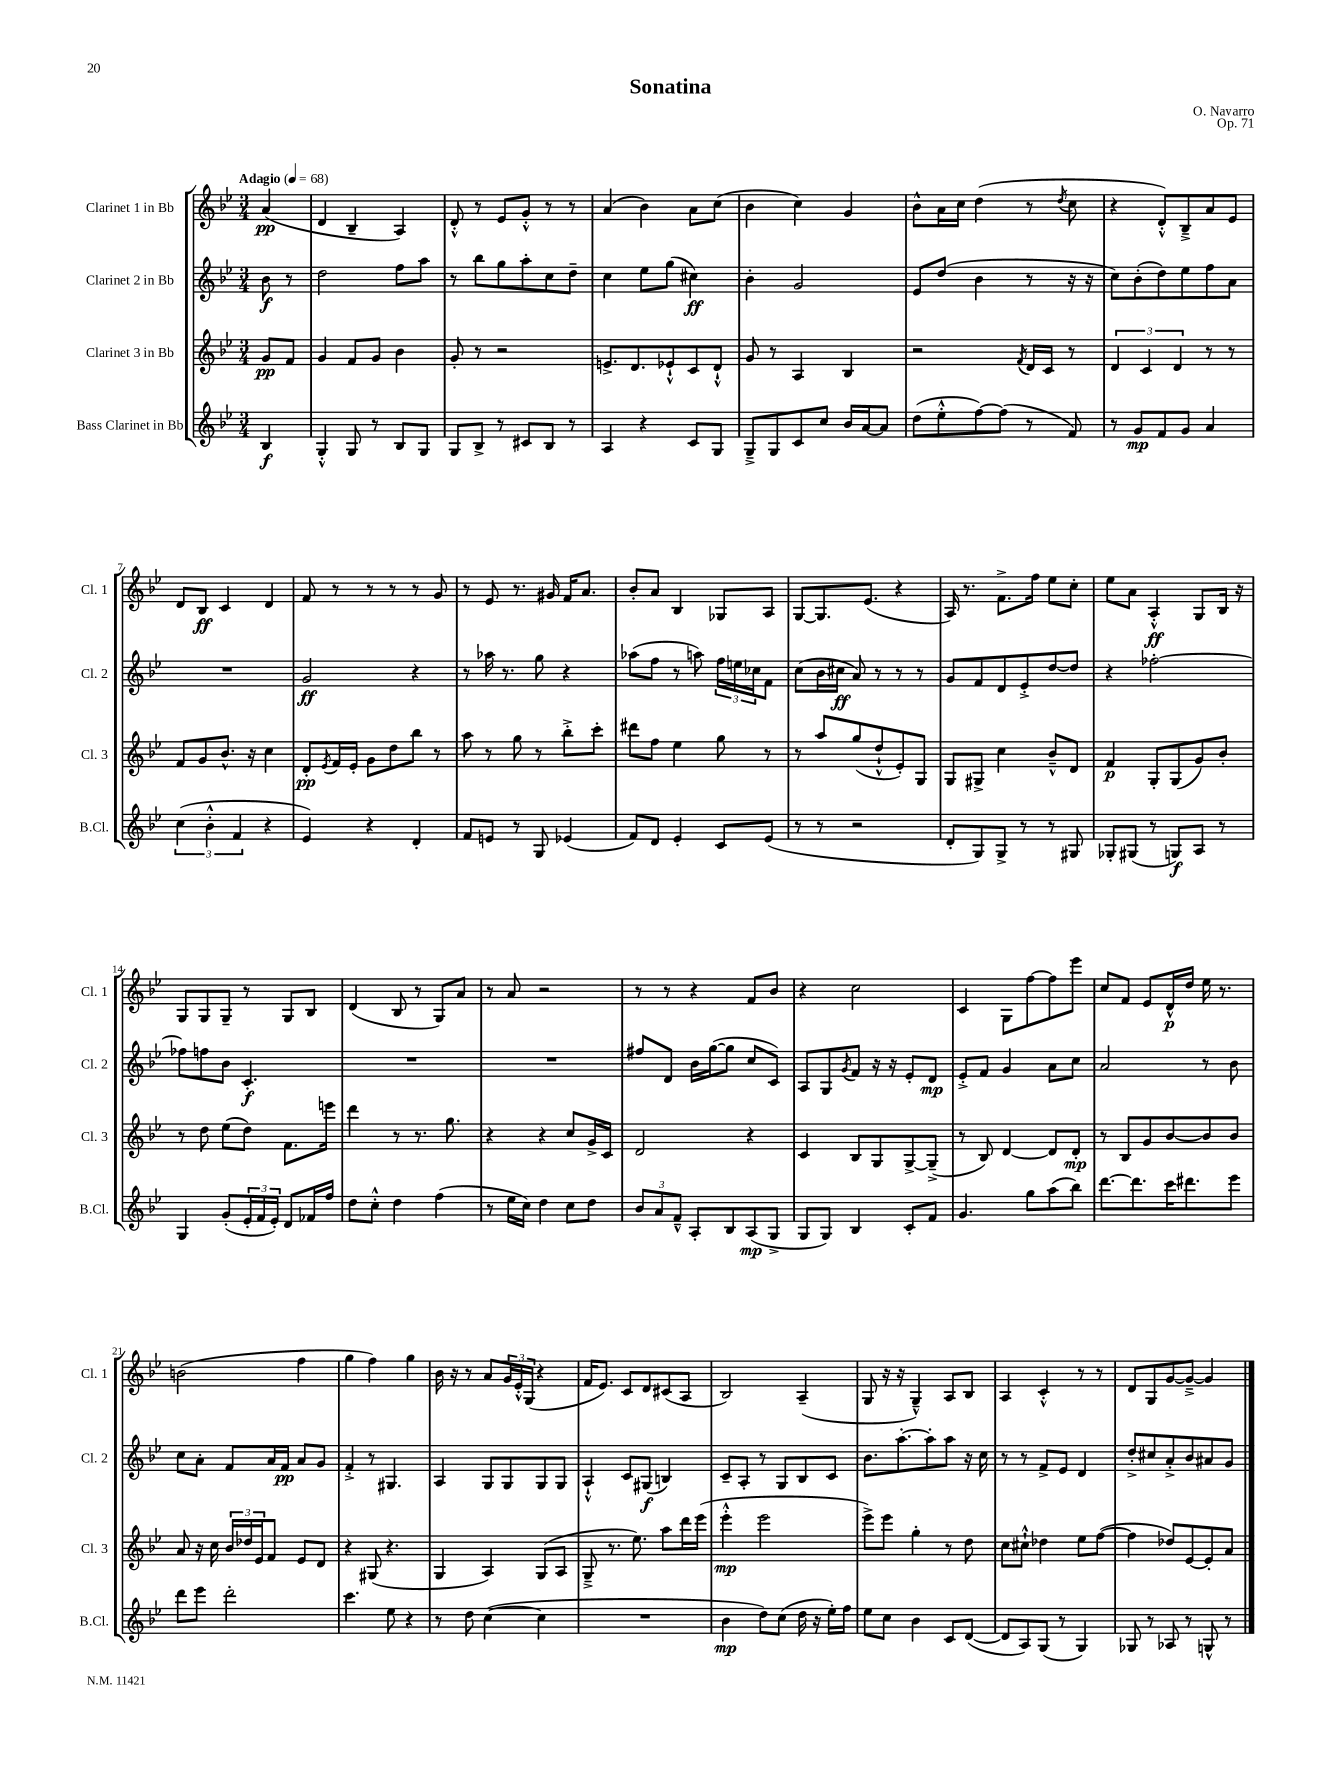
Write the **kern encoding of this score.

**kern	**kern	**kern	**kern
*staff4	*staff3	*staff2	*staff1
*clefG2	*clefG2	*clefG2	*clefG2
*k[b-e-]	*k[b-e-]	*k[b-e-]	*k[b-e-]
*M3/4	*M3/4	*M3/4	*M3/4
*MM68	*MM68	*MM68	*MM68
4B-/	8g/L	8b-\	(4a/
.	8f/J	8r	.
=	=	=	=
4G'^^/	4g/	2dd\	4d/
8G/	8f/L	.	4B-~/
8r	8g/J	.	.
8B-/L	4b-\	8ff\L	4A/)
8G/J	.	8aa\J	.
=	=	=	=
8G/L	8g'/	8r	8d'^^/
8B-^/J	8r	8bb-\L	8r
8r	2r	8gg\	8e-/L
8c#/L	.	8aa'\	8g'^^/J
8B-/J	.	8cc\	8r
8r	.	8dd~\J	8r
=	=	=	=
4A/	8.e^/L	4cc\	(4a/
.	8.d/	.	.
4r	.	8ee-\L	4b-\)
.	8e-`^^/	(8gg\J	.
8c/L	8c/	4cc#\)	8a\L
8G/J	8d`^^/J	.	(8cc\J
=	=	=	=
8G~^/L	8g/	4b-'\	4b-\
8G/	8r	.	.
8c/	4A/	2g/	4cc\)
8cc/J	.	.	.
16b-/LL	4B-/	.	4g/
[16a/J	.	.	.
8a/]J	.	.	.
=	=	=	=
(8dd\L	2r	8e-/L	8b-^^\L
8ee-'^^\	.	(8dd/J	16a\L
.	.	.	16cc\JJ
[8ff\)	.	4b-\	(4dd\
(8ff\]J	.	.	.
.	8qf/	.	.
8r	16d/LL	8r	8r
.	16c/JJ	.	.
.	.	.	8qdd/
8f/)	8r	16r	8cc\
.	.	16r	.
=	=	=	=
8r	6d/	8cc\L)	4r
8g/L	.	(8b-'\	.
.	6c/	.	.
8f/	.	8dd\)	8d'^^/L)
.	6d/	.	.
8g/J	.	8ee-\	8B-~^/
4a/	8r	8ff\	8a/
.	8r	8a\J	8e-/J
=	=	=	=
(6cc\	8f/L	2.r	8d/L
.	8g/	.	8B-/J
6b-'^^\	.	.	.
.	8.b-^^/J	.	4c/
6f/	.	.	.
.	16r	.	.
4r	4cc\	.	4d/
=	=	=	=
4e-/)	8d'/L	2g/	8f/
.	8qe-/	.	.
.	16f/L	.	8r
.	16e-'/JJ	.	.
4r	8g\L	.	8r
.	8dd\	.	8r
4d'/	8bb-\J	4r	8r
.	8r	.	8g/
=	=	=	=
8f/L	8aa\	8r	8r
8e/J	8r	16aa-\	8e-/
.	.	8.r	.
8r	8gg\	.	8.r
8G/	8r	8gg\	.
.	.	.	16g#/
(4e-/	8bb-'^\L	4r	16f/LK
.	.	.	8.a/J
.	8ccc'\J	.	.
=	=	=	=
8f/L)	8ddd#\L	(8aa-\L	8b-'/L
8d/J	8ff\J	8ff\J	8a/J
4e-'/	4ee-\	8r	4B-/
.	.	8aa\)	.
8c/L	8gg\	24ff\LL	8G-/L
.	.	24ee\	.
.	.	24cc-\J	.
(8e-/J	8r	8f\J	8A/J
=	=	=	=
8r	8r	(8cc\L	[8G/L
8r	8aa/L	16b-\L	8.G/]
.	.	16cc#\JJ	.
2r	(8gg/	8a/)	.
.	.	.	(8.e-/J
.	8dd`^^/	8r	.
.	8e-'/)	8r	4r
.	8G/J	8r	.
=	=	=	=
8d'/L	8G/L	8g/L	16A/)
.	.	.	8.r
8G/)	8G#^/J	8f/	.
8G^/J	4cc\	8d/	8.f^\L
8r	.	8e-'^/	.
.	.	.	16ff\Jk
8r	8b-~^^/L	[8dd/	8ee-\L
8G#/	8d/J	8dd/]J	8cc'\J
=	=	=	=
8G-'/L	4f/	4r	8ee-\L
(8G#/J	.	.	8a\J
8r	8G'/L	[2ff-'\	4A'^^/
8G/L)	(8G/	.	.
8A/J	8g/)	.	8G/L
8r	8b-'/J	.	16B-/Jk
.	.	.	16r
=	=	=	=
4G/	8r	8ff-\]L	8G/L
.	8dd\	8ff\	8G/
(8g'/L	(8ee-\L	8b-\J	8G~/J
24e-'/L	8dd\J)	4.c'/	8r
24f/	.	.	.
24e-'/JJ)	.	.	.
8d/L	8.f\L	.	8G/L
16f-/L	.	.	8B-/J
16ff/JJ	16eee\Jk	.	.
=	=	=	=
8dd\L	4ddd\	2.r	(4d/
8cc'^^\J	.	.	.
4dd\	8r	.	8B-/
.	8.r	.	8r
(4ff\	.	.	8G/L)
.	8.gg\	.	.
.	.	.	8a/J
=	=	=	=
8r	4r	2.r	8r
16ee-\LL	.	.	8a/
16cc\JJ)	.	.	.
4dd\	4r	.	2r
8cc\L	8cc/L	.	.
8dd\J	16g^/L	.	.
.	16c/JJ	.	.
=	=	=	=
12b-/L	2d/	8ff#/L	8r
12a/	.	.	.
.	.	8d/J	8r
12f~^^/J	.	.	.
8A'/L	.	16b-\LL	4r
.	.	([16gg\J	.
8B-/	.	8gg\]J	.
(8A/	4r	8cc/L	8f/L
8G^/J	.	8c/J)	8b-/J
=	=	=	=
8G/L	4c/	8A/L	4r
8G/J)	.	8G/	.
.	.	8qg/	.
4B-/	8B-/L	8f/J	2cc\
.	8G/	16r	.
.	.	16r	.
8c'/L	[8G^/	8e-'/L	.
8f/J	(8G~^/]J	8d/J	.
=	=	=	=
4.g/	8r	8e-'^/L	4c/
.	8B-/)	8f/J	.
.	[4d/	4g/	8G\L
8gg\L	.	.	[8ff\
(8aa\	8d/]L	8a\L	8ff\]
8bb-\J)	8d'/J	8cc\J	8eee-\J
=	=	=	=
[8.ddd\L	8r	2a/	8cc/L
.	8B-/L	.	8f/J
8.ddd\]	.	.	.
.	8g/	.	8e-/L
16ccc\K	[8b-/	.	16d^^/L
8.ddd#\	.	.	16dd/JJ
.	8b-/]	8r	16ee-\
.	.	.	8.r
8eee-\J	8b-/J	8b-\	.
=	=	=	=
8ddd\L	8a/	8cc\L	(2b\
8eee-\J	16r	8a'\J	.
.	16cc\	.	.
2ddd'\	24b-/LL	8f/L	.
.	24dd-/	.	.
.	24e-/J	.	.
.	8f/J	16a/L	.
.	.	16f/JJ	.
.	8e-/L	8a/L	4ff\
.	8d/J	8g/J	.
=	=	=	=
4.ccc\	4r	4f'^/	4gg\
.	(8G#/	8r	4ff\)
8ee-\	4.r	4.G#/	.
4r	.	.	4gg\
=	=	=	=
8r	4G/	4A/	16b-\
.	.	.	16r
8dd\	.	.	8r
([4cc\	4A/)	8G/L	8a/L
.	.	8G/	24g/L
.	.	.	24e-'^^/
.	.	.	(24G/JJ
4cc\]	(8G/L	8G/	4r
.	8A/J	8G/J	.
=	=	=	=
2.r	8G~^/	4A`^^/	16f/LK
.	.	.	8.e-/J)
.	8.r	.	.
.	.	8c/L	8c/L
.	8.ee-\)	.	.
.	.	(8G#/J	8d/
.	8aa\L	4B/)	(8c#/
.	16ddd\L	.	8A/J
.	(16eee-\JJ	.	.
=	=	=	=
4b-\	4eee-'^^\	8c~/L	2B-/)
.	.	8A'/J	.
8dd\L)	2eee-\	8r	.
(8cc\J	.	8G/L	.
16dd\	.	8B-/	(4A~/
16r	.	.	.
16ee-'\LL)	.	8c/J	.
16ff\JJ	.	.	.
=	=	=	=
8ee-\L	8eee-^\L)	8.b-\L	8G/
8cc\J	8eee-\J	.	16r
.	.	[8.aa'\	16r
4b-\	4gg'\	.	4G~^^/)
.	.	8aa'\]	.
8c/L	8r	8aa\J	8A/L
([8d/J	8dd\	16r	8B-/J
.	.	16cc\	.
=	=	=	=
8d/]L	8cc\L	8r	4A/
8A/)	8cc#`^^\J	8r	.
(8G/J	4dd-\	8f^/L	4c'^^/
8r	.	8e-/J	.
4G/)	8ee-\L	4d/	8r
.	([8ff\J	.	8r
=	=	=	=
8G-/	4ff\]	8dd'^/L	8d/L
8r	.	8cc#/	8G/
8A-/	8dd-/L)	8a'^/	[8g/
8r	[8e-/	8b-/	8g~^/_J
8G^^/	8e-'/]	8a#/	4g/]
8r	8a/J	8g/J	.
==	==	==	==
*-	*-	*-	*-
